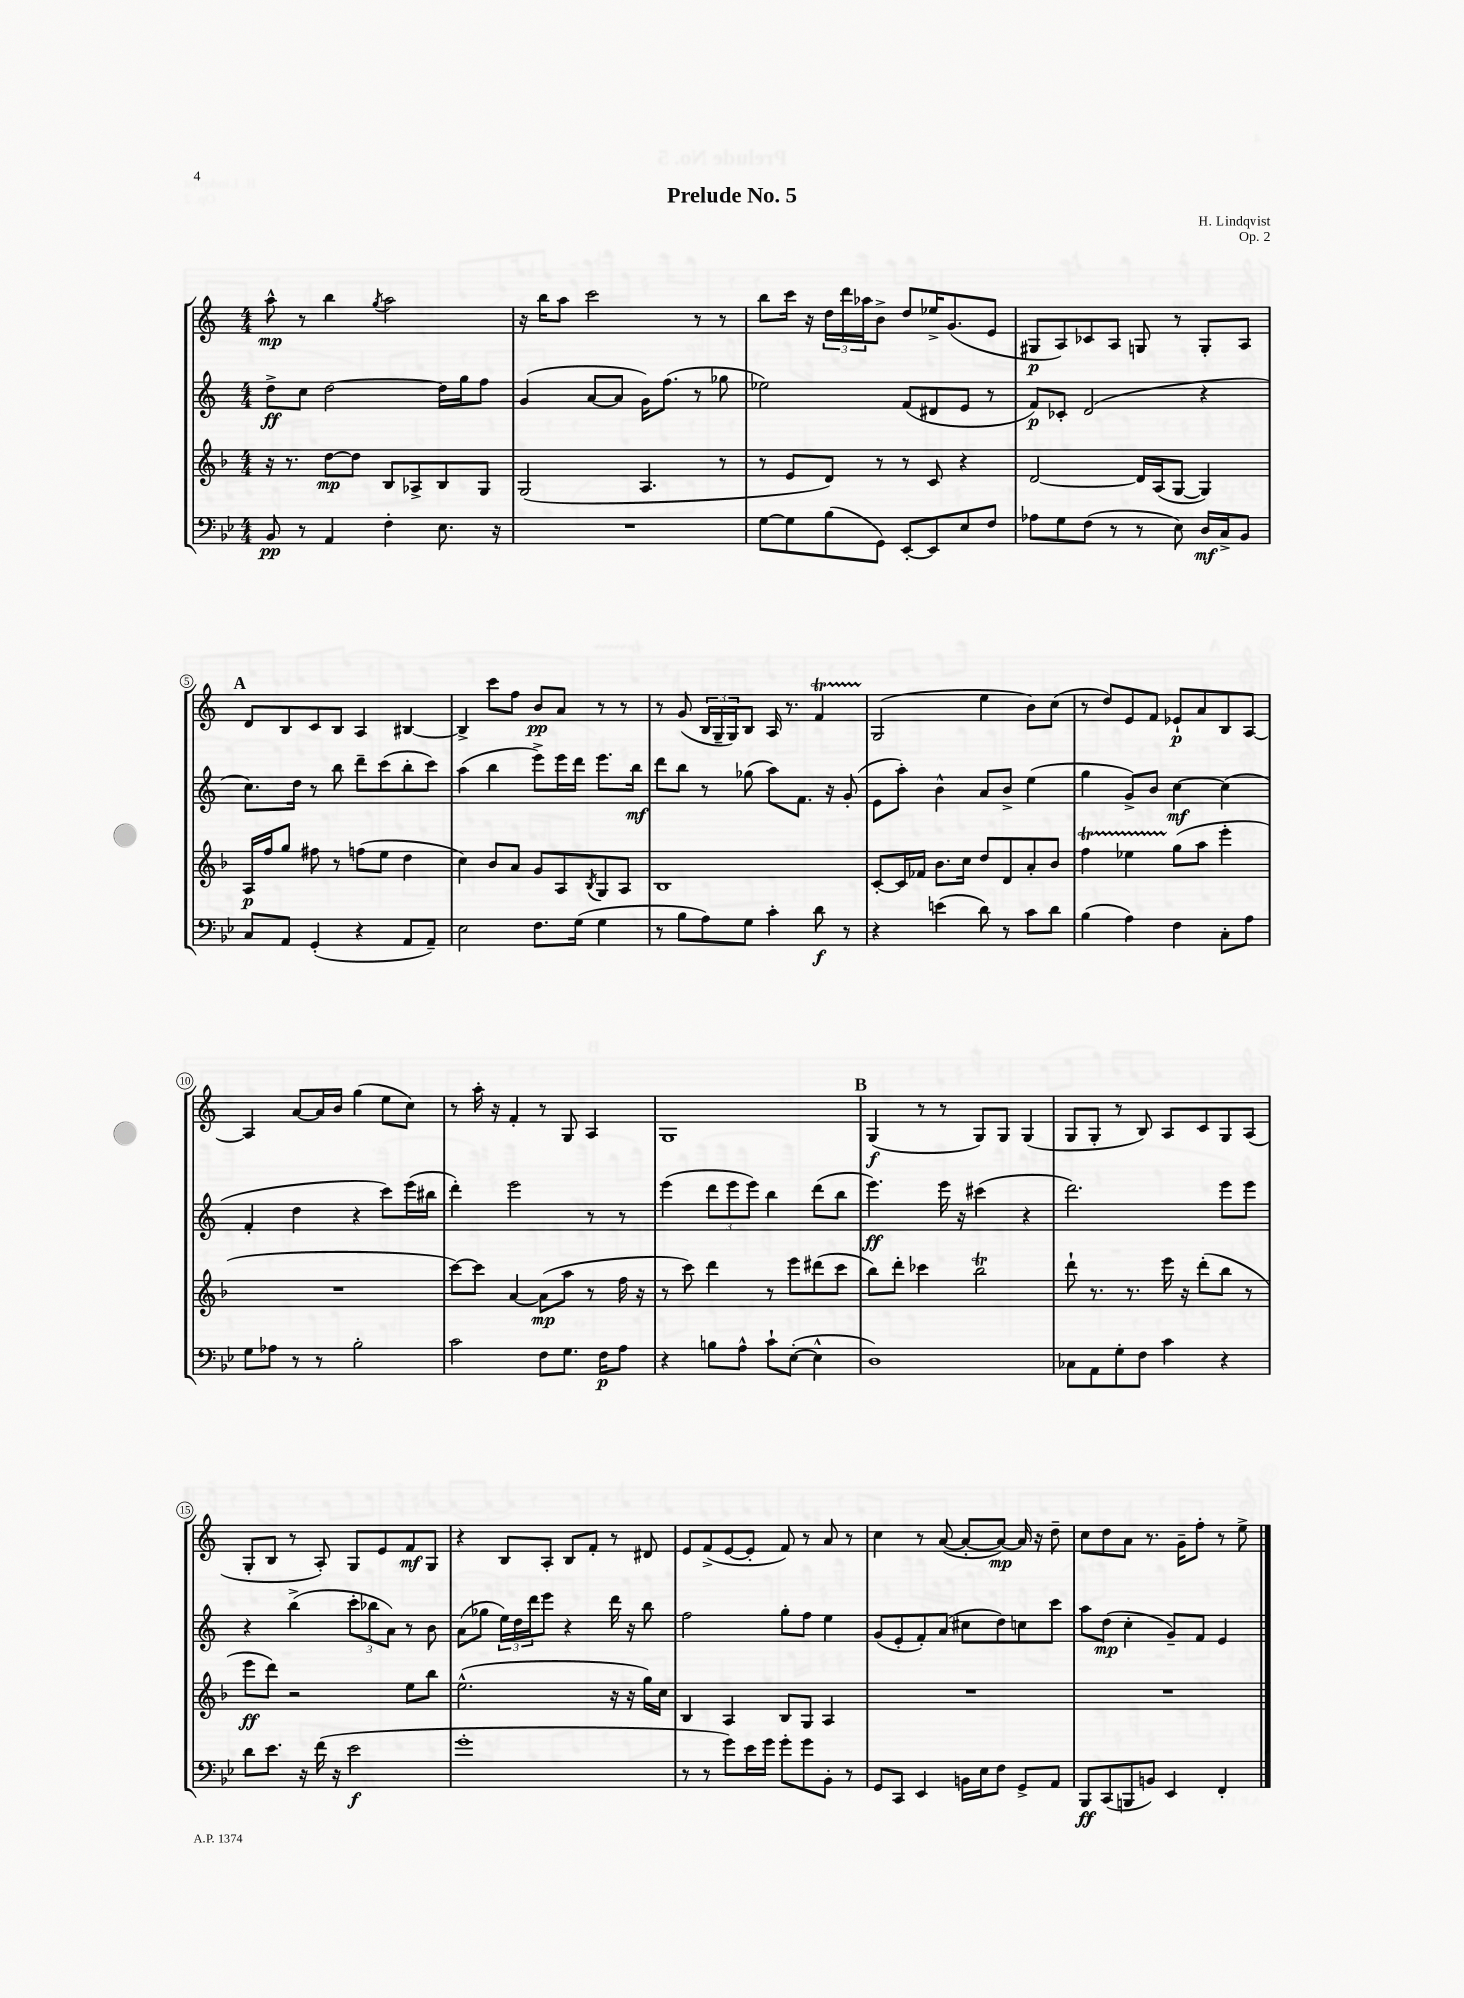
\header { title = "Prelude No. 5" composer = "H. Lindqvist" opus = "Op. 2" }
<<
\new StaffGroup <<
\new Staff = "s0" {
    \clef treble \key c \major \numericTimeSignature \time 4/4
    a''8-^\mp r8 b''4 \acciaccatura { g''8 } a''2 |
    r16 b''16 a''8 c'''2 r8 r8 |
    b''8 c'''16 r16 \tuplet 3/2 { d''16 d'''16 aes''16 } b'8-> d''8 ees''16-> g'8.( e'8 |
    gis8\p a8) ces'8 a8 g8 r8 g8-. a8 |
    \mark \markup { \bold "A" } d'8 b8 c'8 b8 a4 bis4~ |
    bis4-> c'''8 f''8 b'8\pp a'8 r8 r8 |
    r8 g'8( \tuplet 3/2 { b16 g16-- g16) } b8 a16 r8. f'4\startTrillSpan |
    g2\stopTrillSpan( e''4 b'8) c''8( |
    r8 d''8) e'8 f'8 ees'8-!\p a'8 b8 a8~ |
    a4 a'8~ a'16 b'16 g''4( e''8 c''8) |
    r8 a''16-. r16 f'4-. r8 g8 a4 |
    g1 |
    \mark \markup { \bold "B" } g4\f( r8 r8 g8) g8 g4( |
    g8 g8-. r8 b8) a8 c'8 g8 a8( |
    g8-. b8 r8 a8-.) g8 e'8 f'8\mf g8 |
    r4 b8 a8-. b8 f'8-. r8 dis'8 |
    e'8 f'8->( e'8~ e'8-. f'8) r8 a'8 r8 |
    c''4 r8 a'8~( a'8~-. a'8~\mp) a'16 r16 d''8-- |
    c''8 d''8 a'8 r8. g'16-- f''8-. r8 e''8-> \bar "|." |
}
\new Staff = "s1" {
    \clef treble \key c \major \numericTimeSignature \time 4/4
    d''8->\ff c''8 d''2~ d''16 g''16 f''8 |
    g'4( a'8~ a'8 g'16) f''8.( r8 ges''8 |
    ees''2) f'8( dis'8 e'8 r8 |
    f'8\p) ces'8-. d'2( r4 |
    \mark \markup { \bold "A" } c''8.) d''16 r8 b''8 d'''8-- c'''8( b''8-. c'''8) |
    a''4( b''4 e'''8->) e'''16 d'''16 e'''8. b''16\mf |
    d'''8 b''8 r8 ges''8( a''8) f'8. r16 g'8-.( |
    e'8 a''8-.) b'4-^ a'8 b'8-> e''4( |
    g''4 g'8->) b'8 c''4~\mf c''4( |
    f'4-. d''4 r4 c'''8) e'''16( bis''16 |
    d'''4-.) e'''2 r8 r8 |
    e'''4( \tuplet 3/2 { d'''8 e'''8 e'''8) } b''4 d'''8( b''8 |
    \mark \markup { \bold "B" } e'''4.\ff) e'''16 r16 cis'''4( r4 |
    d'''2.) e'''8 e'''8 |
    r4 b''4->( \tuplet 3/2 { c'''8-. bes''8 a'8) } r8 b'8 |
    a'8( ges''8 \tuplet 3/2 { e''16) d''16 d'''16 } e'''8 r4 d'''16 r16 b''8 |
    f''2 g''8-. f''8 e''4 |
    g'8( e'8-. f'8-.) a'8( cis''8 d''8) c''8 c'''8 |
    a''8 d''8\mp( c''4-. g'8--) f'8 e'4 \bar "|." |
}
\new Staff = "s2" {
    \clef treble \key f \major \numericTimeSignature \time 4/4
    r16 r8. d''8~\mp d''8 bes8 aes8-> bes8 g8 |
    g2( a4. r8 |
    r8 e'8 d'8) r8 r8 c'8 r4 |
    d'2~ d'16 a16( g8~ g4) |
    \mark \markup { \bold "A" } a16\p f''16 g''8 fis''8 r8 f''8( e''8 d''4 |
    c''4) bes'8 a'8 g'8 a8 \acciaccatura { bes8 } g8 a8 |
    bes1 |
    c'8~-. c'16 fes'16 bes'8. c''16 d''8 d'8 a'8-. bes'8 |
    f''4\startTrillSpan ees''4 g''8\stopTrillSpan( a''8 e'''4-. |
    R1 |
    c'''8~) c'''8 a'4~ a'8\mp( a''8 r8 f''16 r16 |
    r8 c'''8) d'''4 r8 e'''8 dis'''8( c'''8 |
    \mark \markup { \bold "B" } bes''8) d'''8-. ces'''4 bes''2\trill |
    d'''8-! r8. r8. e'''16 r16 d'''8-.( bes''8 r8 |
    e'''8\ff d'''8) r2 e''8 bes''8 |
    e''2.-^( r16 r16 g''16) c''16 |
    bes4 a4 bes8 g8 a4 |
    R1 |
    R1 \bar "|." |
}
\new Staff = "s3" {
    \clef bass \key bes \major \numericTimeSignature \time 4/4
    bes,8\pp r8 a,4 f4-. ees8. r16 |
    R1 |
    g8~ g8 bes8( g,8) ees,8~-. ees,8 ees8 f8 |
    aes8 g8 f8( r8 r8 ees8) d16\mf c16-> bes,8 |
    \mark \markup { \bold "A" } c8 a,8 g,4-.( r4 a,8 a,8--) |
    ees2 f8. g16( g4 |
    r8 bes8 a8) g8 c'4-. d'8\f r8 |
    r4 e'4( d'8) r8 c'8 d'8 |
    bes4( a4) f4 c8-. a8 |
    g8 aes8 r8 r8 bes2-. |
    c'2 f8 g8. f16\p a8 |
    r4 b8 a8-^ c'8-! ees8~-.( ees4-^ |
    \mark \markup { \bold "B" } d1) |
    ces8 a,8 g8-. f8 c'4 r4 |
    d'8 ees'8. r16 f'16( r16 ees'2\f |
    g'1-. |
    r8 r8 g'8) ees'16 g'16 g'8-. g'8 bes,8-. r8 |
    g,8 c,8 ees,4 b,16 ees16 f8 g,8-> a,8 |
    bes,,8\ff c,8( b,,8 b,8) ees,4 f,4-. \bar "|." |
}
>>
>>
\layout { \context { \Score \override BarNumber.stencil = #(make-stencil-circler 0.1 0.3 ly:text-interface::print) } }
